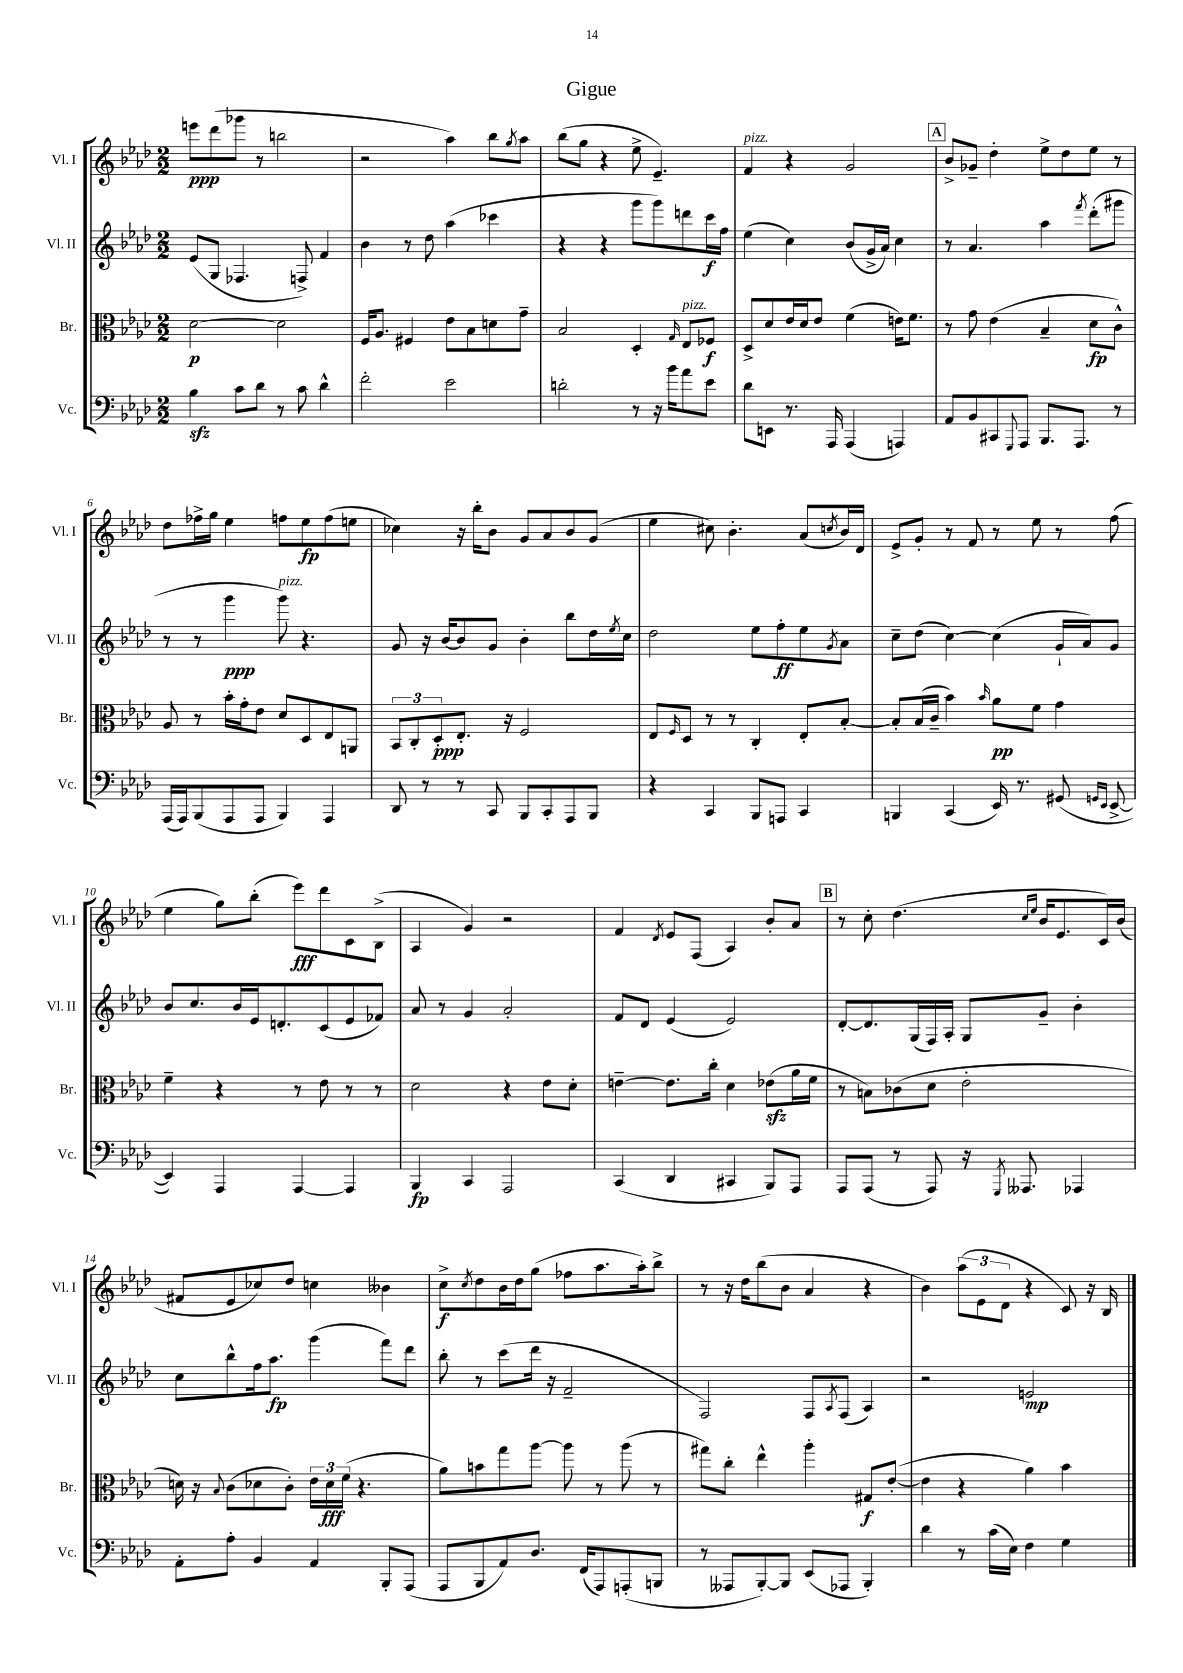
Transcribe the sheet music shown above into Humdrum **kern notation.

**kern	**dynam	**kern	**dynam	**kern	**dynam	**kern	**dynam
*part4	*part4	*part3	*part3	*part2	*part2	*part1	*part1
*staff4	*staff4	*staff3	*staff3	*staff2	*staff2	*staff1	*staff1
*I"Vc.	*	*I"Br.	*	*I"Vl. II	*	*I"Vl. I	*
*I'Vc.	*	*I'Br.	*	*I'Vl. II	*	*I'Vl. I	*
*clefF4	*	*clefC3	*	*clefG2	*	*clefG2	*
*k[b-e-a-d-]	*	*k[b-e-a-d-]	*	*k[b-e-a-d-]	*	*k[b-e-a-d-]	*
*M2/2	*	*M2/2	*	*M2/2	*	*M2/2	*
=1	=1	=1	=1	=1	=1	=1	=1
4B-zz\	.	[2d-\	p	(8e-/L	.	8eeen\L	ppp
.	.	.	.	8G/J	.	(8ddd-\	.
8c\L	.	.	.	4.F-X/	.	8ggg-X\J	.
8d-\J	.	.	.	.	.	8r	.
8r	.	2d-\]	.	.	.	2bbn\	.
8c\	.	.	.	8Fn^/)	.	.	.
4d-^^\	.	.	.	4f/	.	.	.
=2	=2	=2	=2	=2	=2	=2	=2
2f'\	.	16F/KL	.	4b-\	.	2r	.
.	.	8.A-/J	.	.	.	.	.
.	.	4F#X/	.	8r	.	.	.
.	.	.	.	8dd-\	.	.	.
2e-\	.	8e-\L	.	(4aa-\	.	4aa-\)	.
.	.	8B-\	.	.	.	.	.
.	.	8dn\	.	4ccc-X\	.	8bb-\L	.
.	.	.	.	.	.	8qgg/	.
.	.	8g~\J	.	.	.	8aa-\J	.
=3	=3	=3	=3	=3	=3	=3	=3
2dn'\	.	2B-/	.	4r	.	(8bb-\L	.
.	.	.	.	.	.	8gg\J	.
.	.	.	.	4r	.	4r	.
8r	.	4D-'/	.	8ggg\L	.	8ee-^\	.
16r	.	.	.	8ggg\)	.	4.e-~/)	.
16b-\KL	.	.	.	.	.	.	.
.	.	16qqG/	.	.	.	.	.
!	!	!LO:TX:a:i:t=pizz.	!	!	!	!	!
8a-\	.	8E-/L	.	8dddn\	.	.	.
8e-\J	.	8F-X/J	f	16ccc\L	f	.	.
.	.	.	.	16ff\JJ	.	.	.
=4	=4	=4	=4	=4	=4	=4	=4
!	!	!	!	!	!	!LO:TX:a:i:t=pizz.	!
8d-\L	.	8D-^/L	.	(4ee-\	.	4f/	.
8EEn\J	.	8d-/	.	.	.	.	.
8.r	.	16e-/L	.	4cc\)	.	4r	.
.	.	16d-/J	.	.	.	.	.
.	.	8e-/J	.	.	.	.	.
16AAA-/	.	.	.	.	.	.	.
(4AAA-/	.	(4f\	.	(8b-/L	.	2g/	.
.	.	.	.	16g^/L	.	.	.
.	.	.	.	16a-/JJ)	.	.	.
4AAAn/)	.	16en\KL)	.	4cc\	.	.	.
.	.	8.f\J	.	.	.	.	.
!!LO:REH:place=s1:t=A
=5	=5	=5	=5	=5	=5	=5	=5
8AA-/L	.	8r	.	8r	.	8b-^/L	.
8BB-/	.	8g\	.	4.a-/	.	8g-X~/J	.
8CC#X/	.	(4e-\	.	.	.	4dd-'\	.
8qqGGG/	.	.	.	.	.	.	.
8AAA-/J	.	.	.	.	.	.	.
8.BBB-/L	.	4B-~/	.	4aa-\	.	8ee-^\L	.
.	.	.	.	.	.	8dd-\	.
8.AAA-/J	.	.	.	.	.	.	.
.	.	.	.	8qfff/	.	.	.
.	.	8d-\L	fp	(8ddd-'\L	.	8ee-\J	.
8r	.	8c^^\J)	.	8ggg#X\J	.	8r	.
!!LO:LB:g=z
=6	=6	=6	=6	=6	=6	=6	=6
(16AAA-/LL	.	8A-/	.	8r	.	8dd-\L	.
16AAA-/J)	.	.	.	.	.	.	.
(8BBB-/	.	8r	.	8r	.	16ff-X^\L	.
.	.	.	.	.	.	16gg\JJ	.
8AAA-/	.	16b-'\LL	.	4ggg\	ppp	4ee-\	.
.	.	16g'\J	.	.	.	.	.
8AAA-/J	.	8e-\J	.	.	.	.	.
!	!	!	!	!LO:TX:a:i:t=pizz.	!	!	!
4BBB-/)	.	8d-/L	.	8ggg\)	.	8ffn\L	.
.	.	8D-/	.	4.r	.	8ee-\	fp
4AAA-/	.	8E-/	.	.	.	(8ff\	.
.	.	8AAn/J	.	.	.	8een\J	.
=7	=7	=7	=7	=7	=7	=7	=7
8DD-/	.	12BB-/L	.	8g/	.	4cc-X\)	.
.	.	12C'/	.	.	.	.	.
8r	.	.	.	16r	.	.	.
.	.	12D-'/	ppp	.	.	.	.
.	.	.	.	[16b-/KL	.	.	.
8r	.	8.E-'/J	.	8b-/]	.	16r	.
.	.	.	.	.	.	16bb-'\KL	.
8CC/	.	.	.	8g/J	.	8b-\J	.
.	.	16r	.	.	.	.	.
8BBB-/L	.	2F/	.	4b-'\	.	8g/L	.
8CC'/	.	.	.	.	.	8a-/	.
8AAA-/	.	.	.	8bb-\L	.	8b-/	.
8BBB-/J	.	.	.	16dd-\L	.	(8g/J	.
.	.	.	.	8qee-/	.	.	.
.	.	.	.	16cc\JJ	.	.	.
=8	=8	=8	=8	=8	=8	=8	=8
4r	.	8E-/L	.	2dd-\	.	4ee-\	.
.	.	16qqF/	.	.	.	.	.
.	.	8D-/J	.	.	.	.	.
4CC/	.	8r	.	.	.	8cc#X\)	.
.	.	8r	.	.	.	4.b-'\	.
8BBB-/L	.	4C'/	.	8ee-\L	.	.	.
8AAAn/J	.	.	.	8ff'\	ff	.	.
4CC/	.	8E-'/L	.	8ee-\	.	(8a-/L	.
.	.	.	.	8qg/	.	8qccn/	.
.	.	[8B-'/J	.	8a-\J	.	16b-/L)	.
.	.	.	.	.	.	16d-/JJ	.
=9	=9	=9	=9	=9	=9	=9	=9
4BBBn/	.	8B-'/L]	.	8cc~\L	.	8e-^/L	.
.	.	(16B-/L	.	(8dd-\J	.	8g'/J	.
.	.	16c~/JJ	.	.	.	.	.
(4CC/	.	4b-\)	.	[4cc\)	.	8r	.
.	.	.	.	.	.	8f/	.
.	.	16qqb-/	.	.	.	.	.
16EE-/)	.	8a-\L	pp	(4cc\]	.	8r	.
8.r	.	.	.	.	.	.	.
.	.	8f\J	.	.	.	8ee-\	.
(8GG#X/	.	4g\	.	16g`/LL	.	8r	.
.	.	.	.	16a-/J)	.	.	.
16qqGGn/LL	.	.	.	.	.	.	.
16qqEE-/JJ	.	.	.	.	.	.	.
[8EE-^/	.	.	.	8g/J	.	(8ff\	.
!!LO:LB:g=z
=10	=10	=10	=10	=10	=10	=10	=10
4EE-/])	.	4f~\	.	8b-/L	.	4ee-\	.
.	.	.	.	8.cc/	.	.	.
4AAA-/	.	4r	.	.	.	8gg\L)	.
.	.	.	.	16b-/L	.	.	.
.	.	.	.	16e-/J	.	(8bb-'\J	.
.	.	.	.	8.dn'/	.	.	.
[4AAA-/	.	8r	.	.	.	8eee-\L)	fff
.	.	8e-\	.	(8c/	.	8ddd-\	.
4AAA-/]	.	8r	.	8e-/	.	8c\	.
.	.	8r	.	8f-X/J)	.	(8B-^\J	.
=11	=11	=11	=11	=11	=11	=11	=11
4BBB-/	fp	2d-\	.	8a-/	.	4A-/	.
.	.	.	.	8r	.	.	.
4CC/	.	.	.	4g/	.	4g/)	.
2AAA-/	.	4r	.	2a-'/	.	2r	.
.	.	8e-\L	.	.	.	.	.
.	.	8d-'\J	.	.	.	.	.
=12	=12	=12	=12	=12	=12	=12	=12
(4CC/	.	[4en~\	.	8f/L	.	4f/	.
.	.	.	.	8d-/J	.	.	.
.	.	.	.	.	.	8qd-/	.
4DD-/	.	8.e\L]	.	(4e-/	.	8e-/L	.
.	.	.	.	.	.	(8F/J	.
.	.	16cc'\Jk	.	.	.	.	.
4CC#X/	.	4d-\	.	2e-/)	.	4A-/)	.
8BBB-/L)	.	(8e-Xzz\L	.	.	.	8b-'/L	.
8AAA-/J	.	16a-\L	.	.	.	8a-/J	.
.	.	16f\JJ	.	.	.	.	.
!!LO:REH:place=s1:t=B
=13	=13	=13	=13	=13	=13	=13	=13
8AAA-/L	.	8r	.	[8d-'/L	.	8r	.
(8AAA-/J	.	8Bn\L)	.	8.d-/]	.	8cc'\	.
8r	.	(8c-X\	.	.	.	(4.dd-\	.
.	.	.	.	(16G/L	.	.	.
8AAA-/)	.	8d-\J	.	16F/)	.	.	.
.	.	.	.	16A-'/JJ	.	.	.
16r	.	2e-'\	.	8G/L	.	.	.
8qGGG/	.	.	.	.	.	.	.
8.AAA--X/	.	.	.	.	.	.	.
.	.	.	.	.	.	16qqcc/LL	.
.	.	.	.	.	.	16qqee-/JJ	.
.	.	.	.	8g~/J	.	16b-/KL	.
.	.	.	.	.	.	8.e-/	.
4AAA-X/	.	.	.	4b-'\	.	.	.
.	.	.	.	.	.	16c/L)	.
.	.	.	.	.	.	(16b-/JJ	.
!!LO:LB:g=z
=14	=14	=14	=14	=14	=14	=14	=14
8AA-'\L	.	16dn\)	.	8cc\L	.	8f#X/L	.
.	.	16r	.	.	.	.	.
.	.	8qqB-/	.	.	.	.	.
8A-'\J	.	(8c\L	.	8bb-^^\	.	8e-/	.
4BB-/	.	8d-X\	.	16ff\k	.	8cc-X/)	.
.	.	.	.	8.aa-\J	fp	.	.
.	.	8c'\J)	.	.	.	8dd-/J	.
4AA-/	.	24e-\LL	.	(4ggg\	.	4ccn\	.
.	.	24d-\	fff	.	.	.	.
.	.	(24f\JJ	.	.	.	.	.
.	.	4.r	.	.	.	.	.
8BBB-'/L	.	.	.	8fff\L)	.	4b--X\	.
(8AAA-/J	.	.	.	8ddd-\J	.	.	.
=15	=15	=15	=15	=15	=15	=15	=15
8AAA-/L	.	8a-\L)	.	8bb-'\	.	8cc^\L	f
.	.	.	.	.	.	8qcc/	.
8BBB-/	.	8bn\	.	8r	.	8dd-\	.
8AA-/)	.	8gg\	.	(8ccc\L	.	16b-\L	.
.	.	.	.	.	.	16dd-\J	.
8.D-/J	.	[8aa-\J	.	16ddd-\Jk	.	(8gg\J	.
.	.	.	.	16r	.	.	.
.	.	8aa-\]	.	2f~/	.	8ff-X\L	.
(16FF/KL	.	.	.	.	.	.	.
8AAA-/)	.	8r	.	.	.	8.aa-\	.
(8AAAn'/	.	(8aa-\	.	.	.	.	.
.	.	.	.	.	.	16aa-'\k)	.
8BBBn/J	.	8r	.	.	.	8bb-^\J	.
=16	=16	=16	=16	=16	=16	=16	=16
8r	.	8gg#X\L)	.	2F/)	.	8r	.
8AAA--X/L	.	8cc'\J	.	.	.	16r	.
.	.	.	.	.	.	16dd-\KL	.
[8BBB-'/)	.	4ee-^^\	.	.	.	(8bb-\	.
8BBB-/J]	.	.	.	.	.	8b-\J	.
(8EE-/L	.	4aa-'\	.	8F/L	.	4a-/	.
.	.	.	.	8qA-/	.	.	.
8AAA-X/J	.	.	.	(8F/J	.	.	.
4BBB-'/)	.	8G#X/L	f	4A-/)	.	4r	.
.	.	([8e-'/J	.	.	.	.	.
=17	=17	=17	=17	=17	=17	=17	=17
4d-\	.	4e-\]	.	2r	.	4b-\)	.
8r	.	4r	.	.	.	(12aa-\L	.
.	.	.	.	.	.	12e-\	.
(16c\LL	.	.	.	.	.	.	.
.	.	.	.	.	.	12d-\J	.
16E-\JJ)	.	.	.	.	.	.	.
4F\	.	4a-\)	.	2en/	mp	4r	.
4G\	.	4b-\	.	.	.	8c/)	.
.	.	.	.	.	.	16r	.
.	.	.	.	.	.	16B-/	.
==	==	==	==	==	==	==	==
*-	*-	*-	*-	*-	*-	*-	*-
